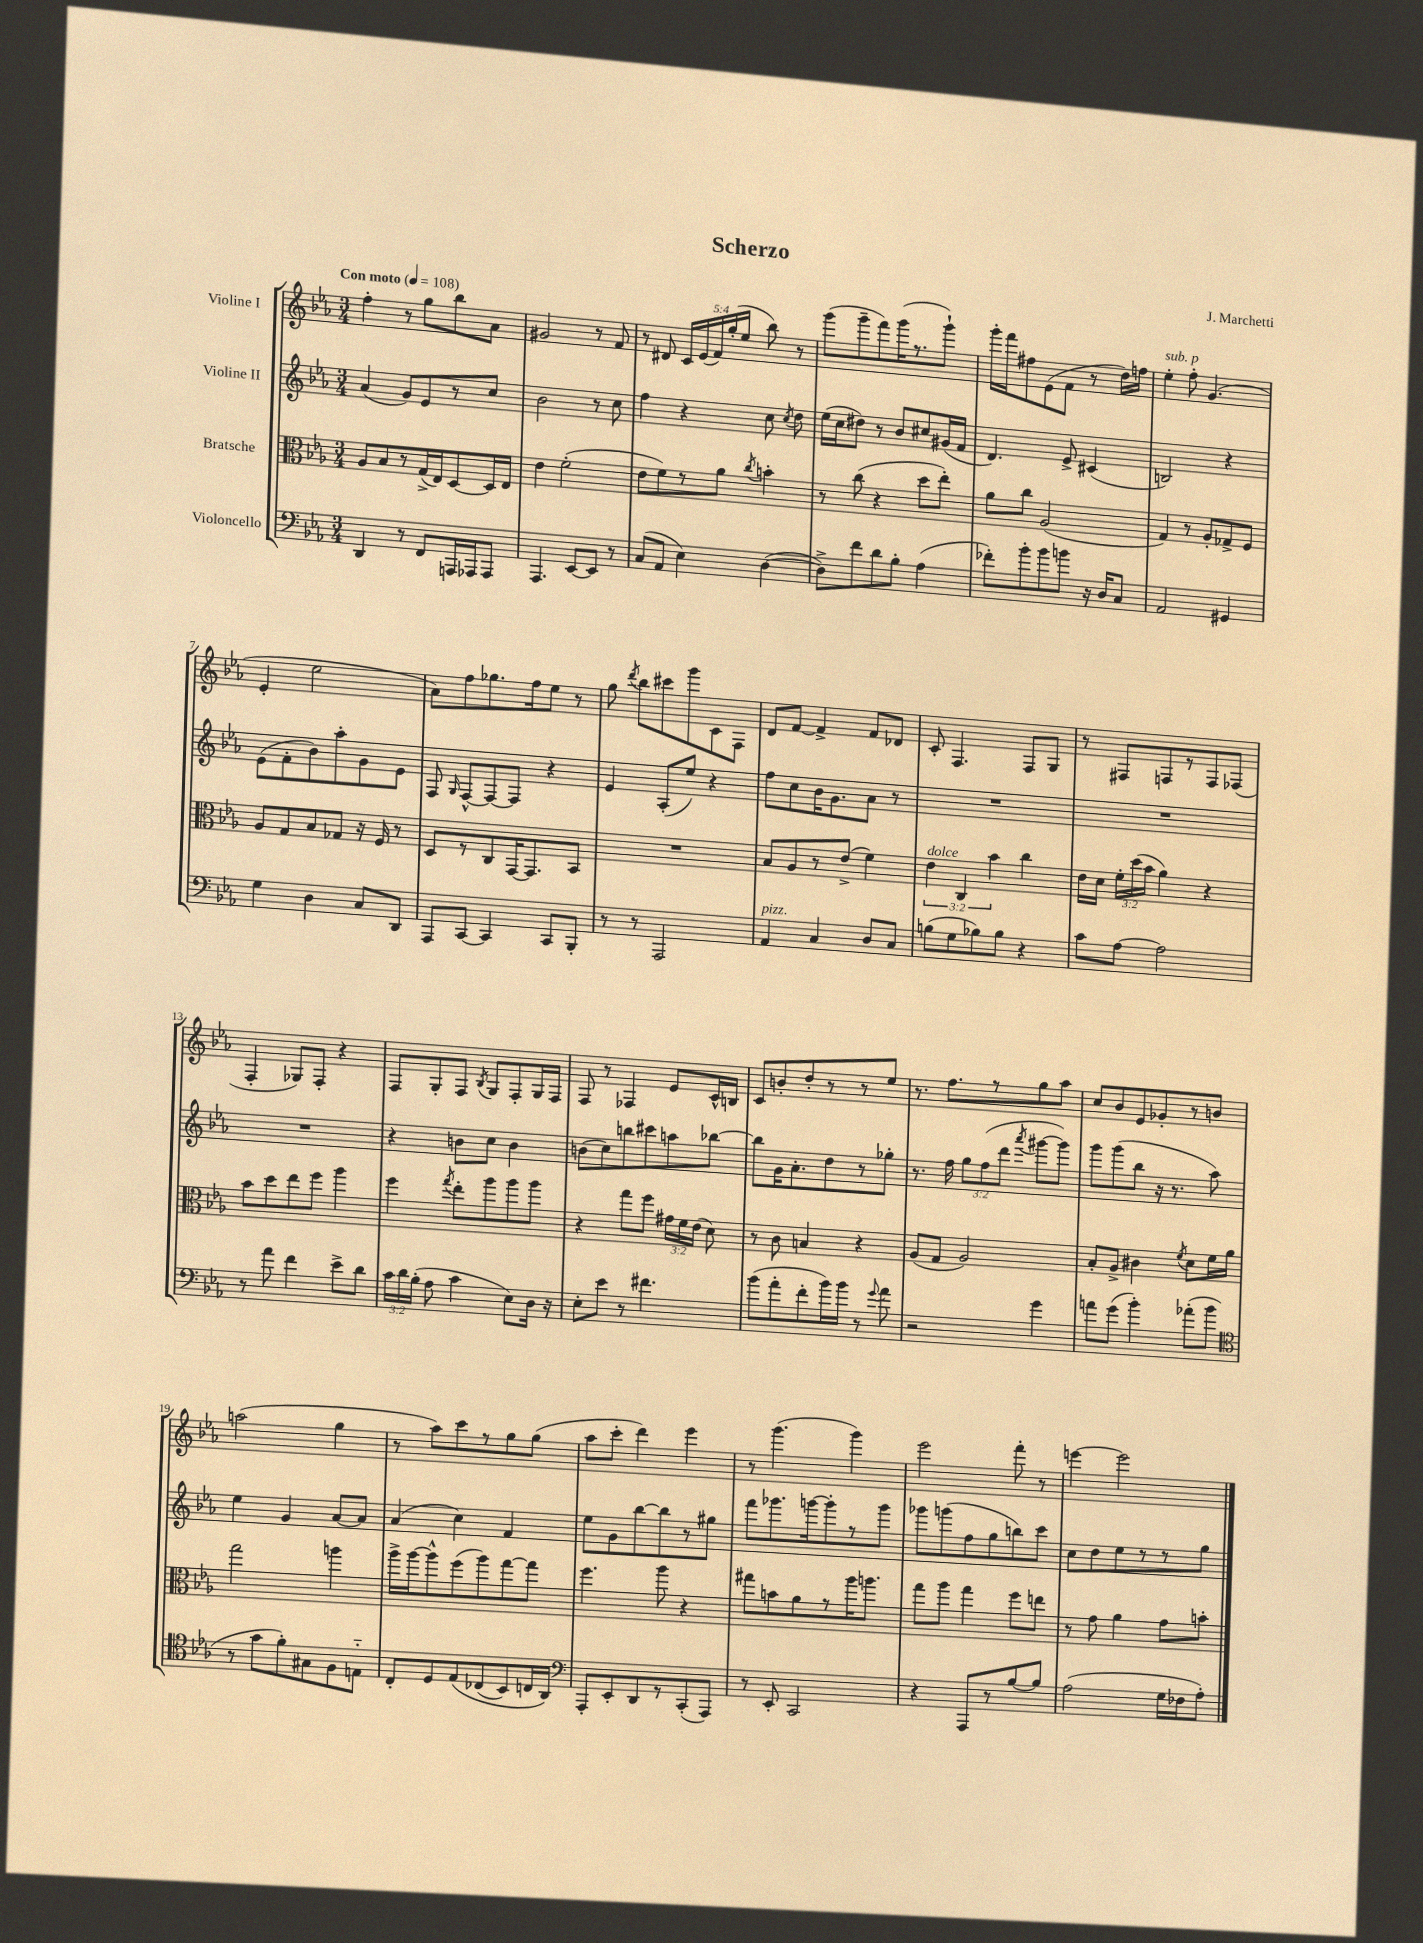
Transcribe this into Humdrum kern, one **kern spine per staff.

**kern	**kern	**kern	**kern
*staff4	*staff3	*staff2	*staff1
*clefF4	*clefC3	*clefG2	*clefG2
*k[b-e-a-]	*k[b-e-a-]	*k[b-e-a-]	*k[b-e-a-]
*M3/4	*M3/4	*M3/4	*M3/4
*MM108	*MM108	*MM108	*MM108
4DD	8A-	(4a-	4ff'
.	8B-	.	.
8r	8r	8g)	8r
8FF	(16G^	8e-	8gg
.	16E-)	.	.
16AAA	[8D	8r	8bb-
16AAA-	.	.	.
8AAA-	16D]	8cc	8a-
.	16E-	.	.
=	=	=	=
4.AAA-	4e-	2b-	2g#
.	(2f'	.	.
[8EE-	.	.	.
8EE-]	.	8r	8r
8r	.	8cc	8f
=	=	=	=
(8C	8e-	4ff	8r
8AA-	8f)	.	8d#
4E-)	8r	4r	20c
.	.	.	(20e-
.	.	.	20f)
.	8a-	.	.
.	.	.	(20gg'
.	.	.	20ee-
.	8qcc	.	.
([4D	4b'	8cc	8bb-)
.	.	8qcc	.
.	.	8dd	8r
=	=	=	=
8D^])	8r	(16ee-	(8ggg
.	.	16cc	.
8f	(8cc	8dd#)	8ggg~
8d	4r	8r	8fff)
8B-'	.	8b-	(16ggg
.	.	.	8.r
(4A-	8dd	8cc#	.
.	8ee-')	(16g#	8ggg`)
.	.	16f	.
=	=	=	=
8f-')	8a-	4.d)	16ggg'
.	.	.	16fff
8b-'	8cc	.	8ff#
8b-	(2A-	.	(8e-
8b	.	8e-^	8f
16r	.	(4c#	8r
16D	.	.	.
8C	.	.	16dd)
.	.	.	16ff
=	=	=	=
2AA-	4G)	2B)	4ee-'
.	8r	.	8ff'
.	8A-'	.	(4.g
4GG#	8G-^	4r	.
.	8F	.	.
=	=	=	=
4G	8A-	(8e-	4e-'
.	8G	8f'	.
4D	8B-	8b-)	2ee-
.	8G-	8aa-'	.
8C	16r	8g	.
.	16F	.	.
8DD	8r	8e-	.
=	=	=	=
8AAA-	8D	8F	8a-)
.	.	16qqG	.
[8CC	8r	[8F^^	8ff
4CC]	8C	8F_	8.gg-
.	[16GG	8F]	.
.	8.GG]	.	16ff
8CC	.	4r	8ee-
8BBB-'	8BB-	.	8r
=	=	=	=
8r	2.r	4e-	8gg
.	.	.	8qddd
8r	.	.	8bb-
2AAA-	.	(8A-'	8ccc#
.	.	8ee-)	8ggg
.	.	4r	8c
.	.	.	8F
=	=	=	=
4AA-	8B-	8ff	8d
.	8A-	8cc	[8f
4C	8r	16b-	4f^]
.	.	8.g	.
.	(8e-^	.	.
8D	4f)	8a-	8f
8C	.	8r	8d-
=	=	=	=
(8B	6e-	2.r	8c'
8G	.	.	4.F
.	6C	.	.
8B-)	.	.	.
.	6b-	.	.
8B-	.	.	.
4r	4cc	.	8F
.	.	.	8G
=	=	=	=
8c	16e-	2.r	8r
.	16d	.	.
[8A-	24f'	.	8F#
.	(24dd	.	.
.	24b-	.	.
2A-]	4a-)	.	8F
.	.	.	8r
.	4r	.	8F
.	.	.	(8F-
=	=	=	=
8r	8b-	2.r	4F'
8a-	8dd	.	.
4f	8ee-	.	8G-)
.	8ff	.	8F'
8e-^	4aa-	.	4r
8d	.	.	.
=	=	=	=
24c	4ff	4r	8F
24d	.	.	.
(24B-'	.	.	.
8A-	.	.	8G'
.	8qgg	.	.
4c	8ee-'	8b	8F
.	.	.	8qB-
.	8aa-	8cc	8G
8E-)	8aa-	4b	8F'
16D	8aa-	.	16G
16r	.	.	16F
=	=	=	=
8E-'	4r	(8b	8F
8e-	.	8cc)	8r
8r	8gg	8bb	4F-
4.f#	8ff	8ccc#	.
.	24g#	8aa	8e-
.	24f	.	.
.	(24e-	.	.
.	8d)	[8bb-	16c^^
.	.	.	16B
=	=	=	=
(8b-	8r	8bb-]	8c
8a-'	8c	16g	8b'
.	.	8.a-'	.
8f'	4B	.	8dd'
16b-)	.	8dd	8r
16b-	.	.	.
8r	4r	8r	8r
8qqg	.	.	.
8a-	.	8gg-'	8ee-
=	=	=	=
2r	(8A-	8.r	8.r
.	8G	.	.
.	.	16ff	8.ff
.	2A-)	12gg	.
.	.	(12ff	.
.	.	.	8r
.	.	12ddd	.
.	.	8qaaa-	.
4g	.	[8ggg#	8gg
.	.	8ggg#])	8aa-
=	=	=	=
8a	8B-'	8ggg	8cc
(8g	8A-^	(8ggg	8b-
4b-')	4c#	8bb-	8e-
.	.	16r	8g-'
.	.	8.r	.
.	8qf	.	.
(8a-'	8d	.	8r
8b-	16f	8aa-)	8b
.	16a-	.	.
=	=	=	=
*clefC4	*	*	*
8r	2gg	4ee-	(2aa
8g	.	.	.
8f')	.	4g	.
8G#	.	.	.
8F	4aa	[8a-	4gg
8E'~	.	8a-]	.
=	=	=	=
8C'	16aa-^	(4a-	8r
.	[16aa-	.	.
8D	8aa-^^]	.	8aa-)
&(8E-	(8ff	4cc)	8ccc
(8C-	8aa-)	.	8r
8BB-)	[8gg	4f	8gg
16C	8gg]	.	(8gg
16AA-&)	.	.	.
=	=	=	=
*clefF4	*	*	*
8AAA-'	4.ff	8ee-	8aa-
8EE-'	.	8g	8ccc'
8DD	.	[8bb-	4ddd)
8r	8aa-	8bb-]	.
(8CC'	4r	8r	4eee-
8AAA-)	.	8gg#	.
=	=	=	=
8r	8gg#	8fff	8r
8EE-'	8b	8.ggg-	(4.ggg
2CC	8a-	.	.
.	.	[16ggg	.
.	8r	8ggg']	.
.	16aa-	8r	4ggg)
.	8.aa	.	.
.	.	8ggg	.
=	=	=	=
4r	8gg	8ggg-	2eee-
.	8aa-	(8ggg	.
8AAA-	4gg	8ff	.
8r	.	8gg	.
[8B-	8ff	8bb)	8fff'
8B-]	8ee	8ccc	8r
=	=	=	=
(2A-	8r	8cc	[4eee
.	8g	8dd	.
.	4a-	8ee-	2eee]
.	.	8r	.
16G	8g	8r	.
16F-	.	.	.
8A-')	8b'	8gg	.
==	==	==	==
*-	*-	*-	*-
